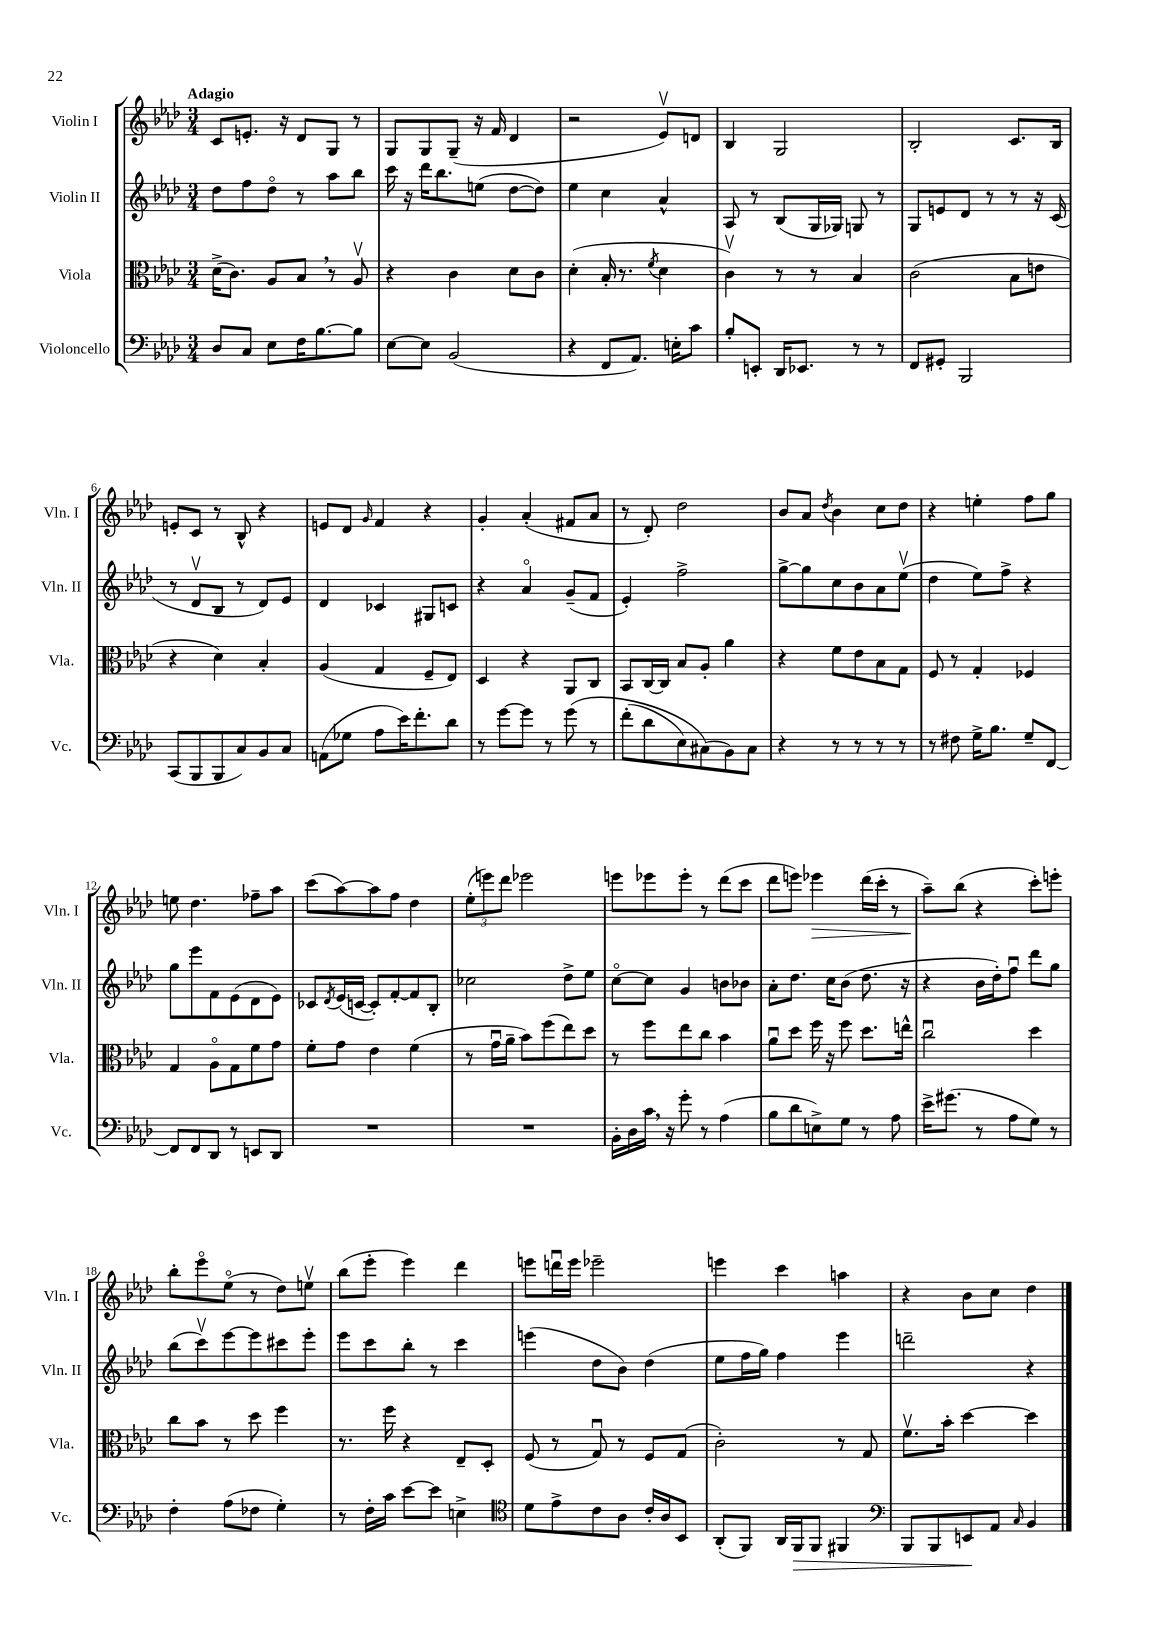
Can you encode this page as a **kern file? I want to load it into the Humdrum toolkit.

**kern	**dynam	**kern	**kern	**kern	**dynam
*part4	*part4	*part3	*part2	*part1	*part1
*staff4	*staff4	*staff3	*staff2	*staff1	*staff1
*I"Violoncello	*	*I"Viola	*I"Violin II	*I"Violin I	*
*I'Vc.	*	*I'Vla.	*I'Vln. II	*I'Vln. I	*
*clefF4	*	*clefC3	*clefG2	*clefG2	*
*k[b-e-a-d-]	*	*k[b-e-a-d-]	*k[b-e-a-d-]	*k[b-e-a-d-]	*
*M3/4	*	*M3/4	*M3/4	*M3/4	*
=1	=1	=1	=1	=1	=1
!	!	!	!	!LO:TX:a:B:t=Adagio	!
8D-/L	.	(16d-^\KL	8dd-\L	8c/L	.
.	.	8.c\J)	.	.	.
8C/J	.	.	8ff\	8.en'/J	.
8E-\L	.	8A-/L	8dd-\J	.	.
.	.	.	.	16r	.
16F\K	.	8B-,/J	8r	8d-/L	.
[8.B-\	.	.	.	.	.
.	.	8r	8aa-\L	8G/J	.
8B-\J]	.	8A-v/	8bb-\J	8r	.
=2	=2	=2	=2	=2	=2
[8E-\L	.	4r	16ccc\	8G/L	.
.	.	.	16r	.	.
8E-\J]	.	.	16ddd-\KL	8G/	.
.	.	.	8.bb-\	.	.
(2BB-/	.	4c\	.	(8G~/J	.
.	.	.	(8een\J	16r	.
.	.	.	.	16f/	.
.	.	8d-\L	[8dd-\L	4d-/	.
.	.	8c\J	8dd-\J])	.	.
=3	=3	=3	=3	=3	=3
4r	.	(4d-'\	4ee-\	2r	.
8FF/L	.	16B-'/	4cc\	.	.
.	.	8.r	.	.	.
8.AA-/J)	.	.	.	.	.
.	.	8qf/	.	.	.
.	.	4d-\	4a-^^/	8e-v/L)	.
16En'\KL	.	.	.	.	.
8c\J	.	.	.	8dn/J	.
=4	=4	=4	=4	=4	=4
8B-'/L	.	4cv\)	8A-/	4B-/	.
8EEn'/J	.	.	8r	.	.
16DD-/KL	.	8r	(8B-/L	2G/	.
8.EE-X/J	.	.	.	.	.
.	.	8r	16G/L	.	.
.	.	.	16G-X/JJ)	.	.
8r	.	4B-/	8Gn/	.	.
8r	.	.	8r	.	.
=5	=5	=5	=5	=5	=5
8FF/L	.	(2c\	8G/L	2B-'/	.
8GG#X'/J	.	.	8en/	.	.
2BBB-/	.	.	8d-/J	.	.
.	.	.	8r	.	.
.	.	8B-\L	8r	8.c/L	.
.	.	8en\J	16r	.	.
.	.	.	(16c/	16B-/Jk	.
!!LO:LB:g=z
=6	=6	=6	=6	=6	=6
(8CC/L	.	4r	8r	8en'/L	.
8BBB-/	.	.	8d-v/L	8c/J	.
8BBB-/	.	4d-\)	8B-/J	8r	.
8C/)	.	.	8r	8B-^^/	.
8BB-/	.	4B-'/	8d-/L)	4r	.
8C/J	.	.	8e-/J	.	.
=7	=7	=7	=7	=7	=7
(8AAn\L	.	(4A-/	4d-/	8en/L	.
8G-X\J	.	.	.	8d-/J	.
.	.	.	.	16qqg/	.
8A-\L	.	4G/	4c-X/	4f/	.
16e-\K)	.	.	.	.	.
8.f'\	.	.	.	.	.
.	.	8F~/L	8G#X/L	4r	.
8d-\J	.	8E-/J)	8cn/J	.	.
=8	=8	=8	=8	=8	=8
8r	.	4D-/	4r	4g'/	.
[8g\L	.	.	.	.	.
8g\J]	.	4r	4a-/	(4a-'/	.
8r	.	.	.	.	.
(8g\	.	8AA-/L	(8g~/L	8f#X/L	.
8r	.	8C/J	8f/J	8a-/J	.
=9	=9	=9	=9	=9	=9
(8f'\L	.	8BB-/L	4e-'/)	8r	.
8d-\	.	[16C/L	.	8d-'/)	.
.	.	16C/JJ]	.	.	.
8E-\)	.	8B-/L	2ff^\	2dd-\	.
(8C#X\)	.	8A-'/J	.	.	.
8BB-\)	.	4a-\	.	.	.
8C#\J	.	.	.	.	.
=10	=10	=10	=10	=10	=10
4r	.	4r	[8gg^\L	8b-/L	.
.	.	.	8gg\]	8a-/J	.
.	.	.	.	8qdd-/	.
8r	.	8f\L	8cc\	4b-\	.
8r	.	8e-\	8b-\	.	.
8r	.	8B-\	8a-\	8cc\L	.
8r	.	8G\J	(8ee-v\J	8dd-\J	.
=11	=11	=11	=11	=11	=11
8r	.	8F/	4dd-\	4r	.
8F#X\	.	8r	.	.	.
16G^\KL	.	4G'/	8ee-\L)	4een'\	.
8.B-\J	.	.	.	.	.
.	.	.	8ff^\J	.	.
8G~/L	.	4F-X/	4r	8ff\L	.
[8FF/J	.	.	.	8gg\J	.
!!LO:LB:g=z
=12	=12	=12	=12	=12	=12
8FF/L]	.	4G/	8gg\L	8een\	.
8FF/	.	.	8eee-\	4.dd-\	.
8DD-/J	.	8A-\L	8f\	.	.
8r	.	8G\	(8e-\	.	.
8EEn/L	.	8f\	8d-\	8ff-X~\L	.
8DD-/J	.	8g\J	8e-\J)	8aa-\J	.
=13	=13	=13	=13	=13	=13
2.r	.	8f'\L	8c-X/L	(8ccc\L	.
.	.	.	8qd-/	.	.
.	.	8g\J	(16e-/L	[8aa-\)	.
.	.	.	[16cn/JJ	.	.
.	.	4e-\	8c'/L])	8aa-\]	.
.	.	.	[8f'/	8ff\J	.
.	.	(4f\	8f/]	4dd-\	.
.	.	.	8B-'/J	.	.
=14	=14	=14	=14	=14	=14
2.r	.	8r	2cc-X\	(12ee-'\L	.
.	.	.	.	12eeen\)	.
.	.	16gu\LL	.	.	.
.	.	.	.	12ddd-\J	.
.	.	16a-~\JJ	.	.	.
.	.	8b-\L)	.	2eee-X\	.
.	.	(8ff\	.	.	.
.	.	8ee-\)	8dd-^\L	.	.
.	.	8dd-\J	8ee-\J	.	.
=15	=15	=15	=15	=15	=15
16BB-'\LL	.	8r	[8cc\L	8eeen\L	.
16D-\	.	.	.	.	.
16c,\JJ	.	8ff\L	8cc\J]	8eee-X\	.
16r	.	.	.	.	.
8g'\	.	8ee-\	4g/	8eee-'\J	.
8r	.	8cc\J	.	8r	.
(4A-\	.	4b-\	8bn\L	(8ddd-\L	.
.	.	.	8b-X\J	8ccc\J	.
=16	=16	=16	=16	=16	=16
8B-\L	.	8a-u\L	8a-'\L	8ddd-\L	.
8d-\	.	8dd-\J	8.dd-\J	8eeen\J)	.
!	!	!	!	!	!LO:HP:b
8En^\)	.	16ff\	.	4eee-X\	>
.	.	16r	16cc\KL	.	.
8G\J	.	8ff\	(8b-\J	.	.
8r	.	8.dd-\L	8.dd-\	(16ddd-\LL	.
.	.	.	.	16ccc'\JJ	.
8A-\	.	.	.	8r	.
.	.	16een^^\Jk	16r	.	.
=17	=17	=17	=17	=17	=17
16e-^\KL	.	2ccu\	4r	8aa-~\L)	.
(8.g#X\J	.	.	.	.	.
.	.	.	.	(8bb-\J	]
8r	.	.	16b-\LL	4r	.
.	.	.	16dd-'\J)	.	.
8A-\L	.	.	8ffu\J	.	.
8G\J)	.	4dd-\	8ddd-\L	8ccc'\L)	.
8r	.	.	8gg\J	8eeen'\J	.
!!LO:LB:g=z
=18	=18	=18	=18	=18	=18
4F'\	.	8cc\L	(8bb-\L	8bb-'\L	.
.	.	8b-\J	8cccv\)	8eee-\	.
(8A-\L	.	8r	[8eee-\	(8ee-\J	.
8F-X\J	.	8dd-\	8eee-\]	8r	.
4G'\)	.	4ff\	8ccc#X\	8dd-\L)	.
.	.	.	8eee-'\J	8eenv\J	.
=19	=19	=19	=19	=19	=19
8r	.	8.r	8eee-\L	(8bb-\L	.
16F'\LL	.	.	8ccc\	8eee-'\J	.
16c\JJ	.	16ff\	.	.	.
[8e-\L	.	4r	8bb-'\J	4eee-\)	.
8e-\J]	.	.	8r	.	.
4En^\	.	8E-~/L	4ccc\	4ddd-\	.
.	.	8D-'/J	.	.	.
=20	=20	=20	=20	=20	=20
*clefC4	*	*	*	*	*
8d-\L	.	(8F/	(4eeen\	8eeen\L	.
8e-^\	.	8r	.	16dddnu\L	.
.	.	.	.	16eee\JJ	.
8c\	.	8Gu/)	8dd-\L	2eee-X~\	.
8A-\J	.	8r	8b-\J)	.	.
16c'/LL	.	8F/L	(4dd-\	.	.
16A-/J	.	.	.	.	.
8BB-/J	.	(8G/J	.	.	.
=21	=21	=21	=21	=21	=21
(8AA-'/L	.	2c'\)	8ee-\L	4eeen\	.
8FF/J)	.	.	16ff\L	.	.
.	.	.	16gg\JJ)	.	.
16AA-/LL	.	.	4ff\	4ccc\	.
!	!LO:HP:b	!	!	!	!
16FF/J	>	.	.	.	.
8FF/J	.	.	.	.	.
4FF#X/	.	8r	4eee-\	4aan\	.
.	.	8G/	.	.	.
=22	=22	=22	=22	=22	=22
*clefF4	*	*	*	*	*
8BBB-/L	.	8.fv\L	2dddn~\	4r	.
8BBB-/	.	.	.	.	.
.	.	16b-'\Jk	.	.	.
8EEn/	.	[4dd-\	.	8b-\L	.
8AA-/J	]	.	.	8cc\J	.
16qqC/	.	.	.	.	.
4BB-/	.	4dd-\]	4r	4dd-\	.
==	==	==	==	==	==
*-	*-	*-	*-	*-	*-
